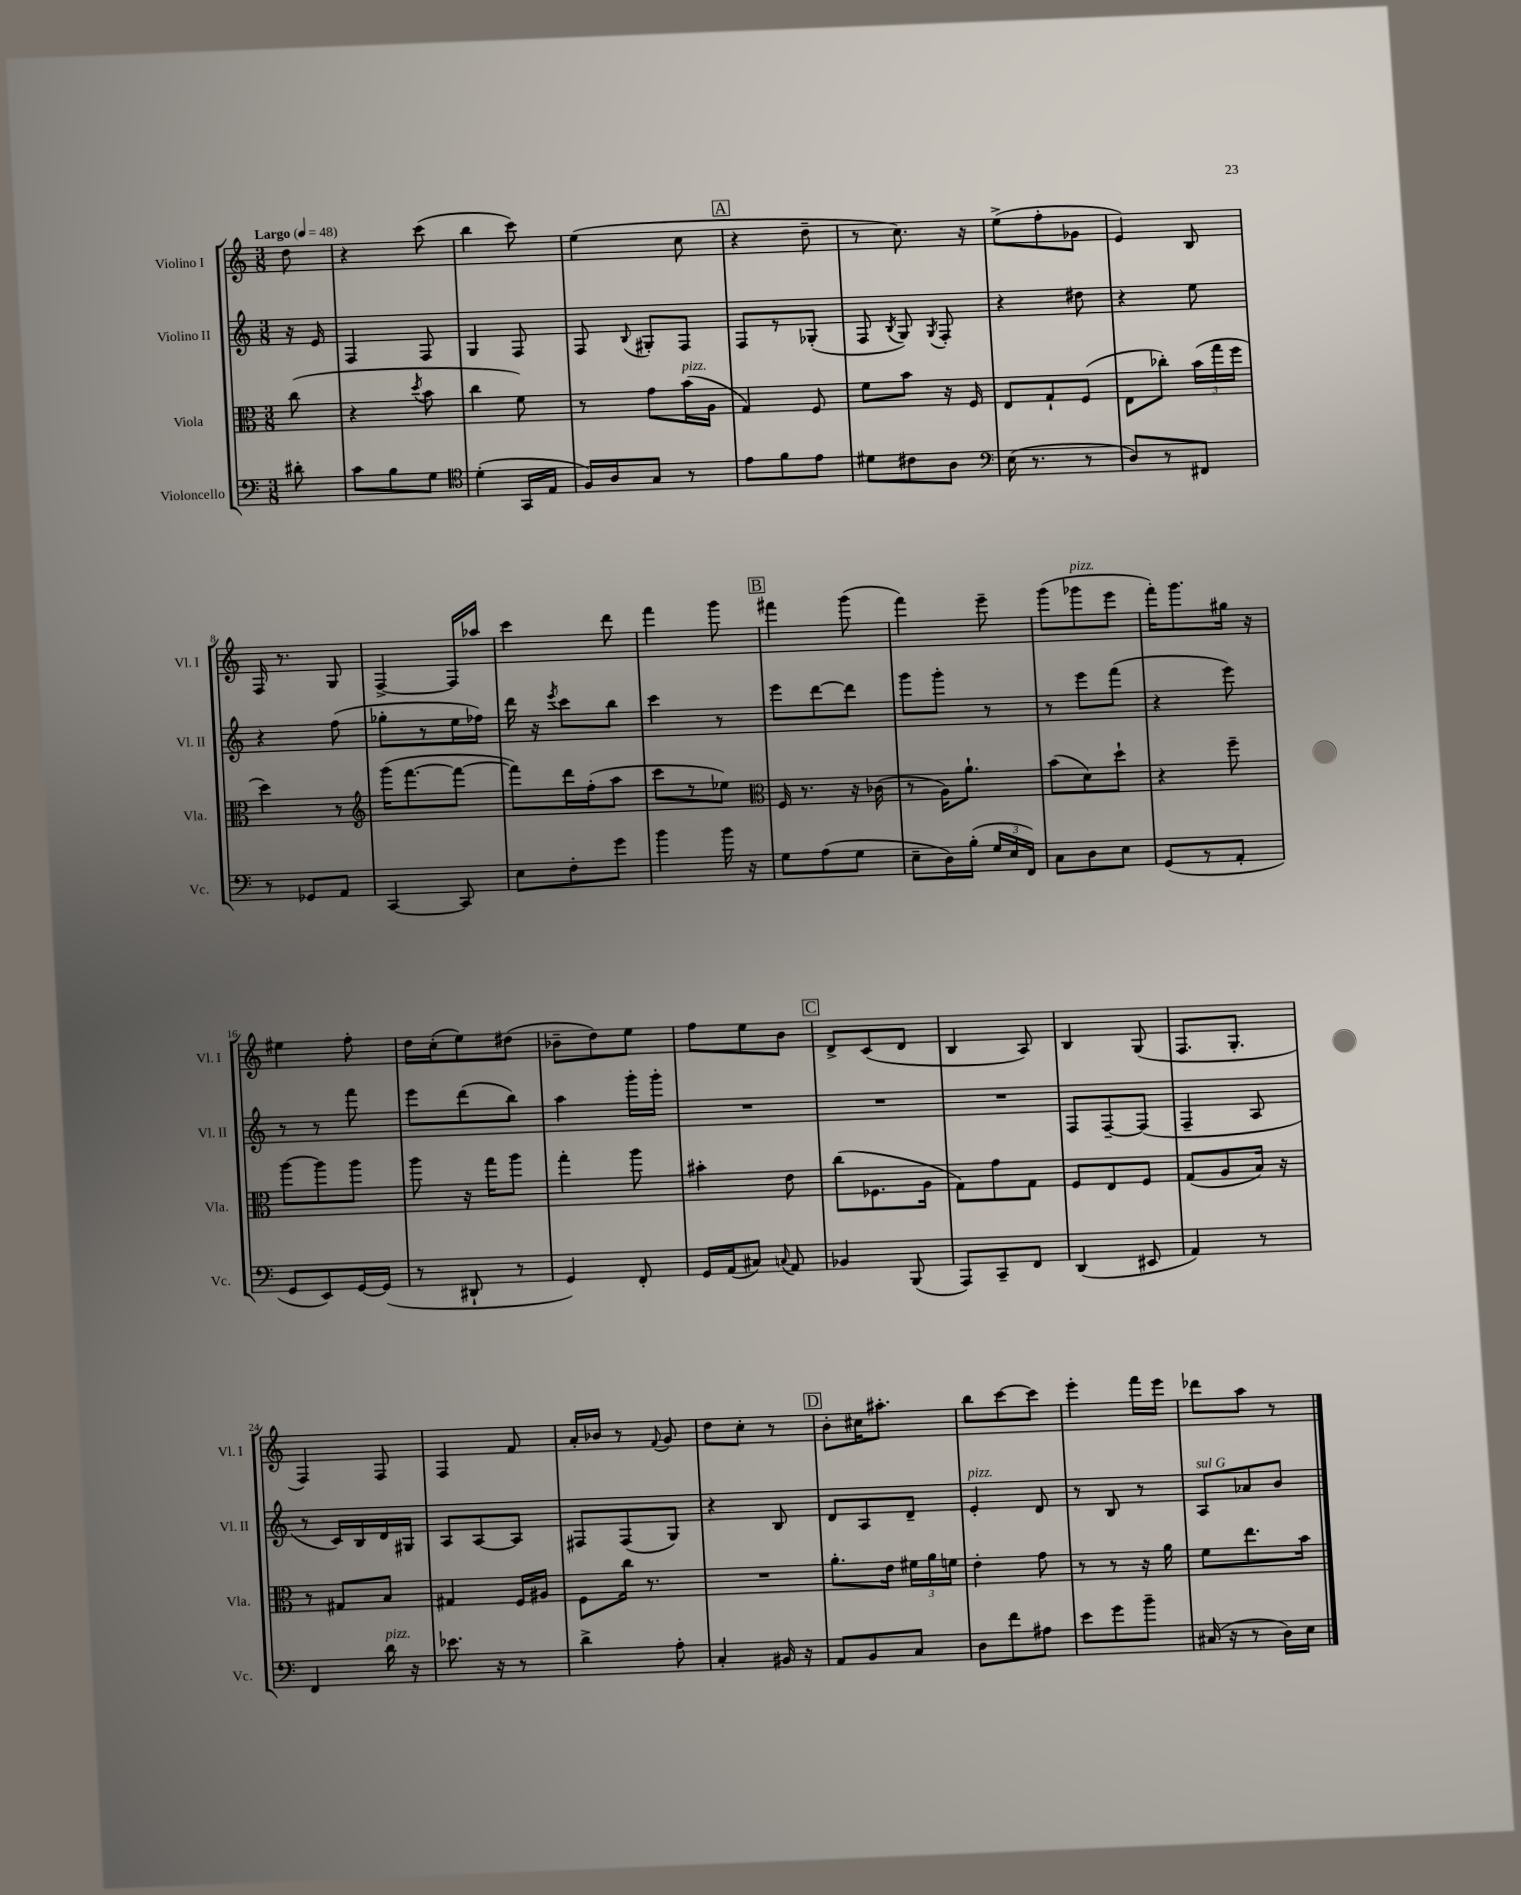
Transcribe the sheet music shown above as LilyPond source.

<<
\new StaffGroup <<
\new Staff = "s0" \with { instrumentName = "Violino I" shortInstrumentName = "Vl. I" } {
    \clef treble \key c \major \numericTimeSignature \time 3/8 \partial 8 \tempo "Largo" 4 = 48
    \autoBeamOff d''8 |
    r4 c'''8( |
    b''4 c'''8) |
    e''4( c''8 |
    \mark \markup { \box "A" } r4 d''8-- |
    r8 c''8.) r16 |
    e''8[->( f''8-. ges'8] |
    e'4) b8 |
    f16 r8. g8 |
    f4~-> f16[ aes''16] |
    c'''4 d'''8 |
    f'''4 g'''8 |
    \mark \markup { \box "B" } fis'''4 g'''8( |
    f'''4) e'''8-- |
    g'''8[( ges'''8^\markup { \italic "pizz." } e'''8] |
    f'''16[-.) g'''8. gis''16] r16 |
    eis''4 f''8-. |
    d''16[ c''16-.( e''8) dis''8]( |
    bes'8[-- d''8) e''8] |
    f''8[ e''8 b'8] |
    \mark \markup { \box "C" } d'8[-> c'8( d'8] |
    b4 a8) |
    b4 g8( |
    f8.[ g8.]-. |
    f4) f8 |
    f4 f'8 |
    a'16[-. bes'16] r8 \appoggiatura { f'8 } g'8 |
    d''8[ c''8]-. r8 |
    \mark \markup { \box "D" } b'8[-. cis''16 ais''8.]-. |
    b''8[ c'''8~ c'''8] |
    e'''4-. f'''16[ e'''16] |
    des'''8[ a''8] r8 \bar "|." |
}
\new Staff = "s1" \with { instrumentName = "Violino II" shortInstrumentName = "Vl. II" } {
    \clef treble \key c \major \numericTimeSignature \time 3/8 \partial 8
    \autoBeamOff r16 e'16 |
    f4 f8 |
    g4 f8 |
    f8 \appoggiatura { b8 } gis8[-. f8] |
    \mark \markup { \box "A" } f8[ r8 ges8]-.( |
    f8 \acciaccatura { b8 } g8) \acciaccatura { g8 } f8-. |
    r4 dis''8 |
    r4 e''8 |
    r4 f''8( |
    ges''8[-. r8 e''16 fes''16]) |
    d'''16 r16 \acciaccatura { e'''8 } c'''8[ b''8] |
    c'''4 r8 |
    \mark \markup { \box "B" } e'''8[ d'''8~ d'''8] |
    g'''8[ g'''8]-. r8 |
    r8 e'''8[ f'''8]( |
    r4 e'''8) |
    r8 r8 f'''8 |
    e'''8[ d'''8( b''8]) |
    a''4 g'''16[-. g'''16]-. |
    R4. |
    \mark \markup { \box "C" } R4. |
    R4. |
    f8[ f8~-- f8]( |
    f4-- a8 |
    r8 c'16[) b16 d'16 gis16] |
    a8[ a8~ a8] |
    fis8[ fis8( g8]) |
    r4 b8 |
    \mark \markup { \box "D" } d'8[ a8 d'8]-- |
    e'4-.^\markup { \italic "pizz." } d'8 |
    r8 b8 r8 |
    a8[^\markup { \italic "sul G" } aes'8 b'8] \bar "|." |
}
\new Staff = "s2" \with { instrumentName = "Viola" shortInstrumentName = "Vla." } {
    \clef alto \key c \major \numericTimeSignature \time 3/8 \partial 8
    \autoBeamOff c''8( |
    r4 \acciaccatura { d''8 } b'8 |
    c''4 f'8) |
    r8 g'8[ b'16^\markup { \italic "pizz." }( a16] |
    \mark \markup { \box "A" } g4) f8 |
    f'8[ b'8] r16 f16 |
    e8[ g8-! f8]( |
    e8[ ces''8]-.) \tuplet 3/2 { b'16[( g''16 f''16] } |
    d''4) r8 |
    \clef treble g'''16[( f'''8.~ f'''8]~ |
    f'''8[) d'''16 f''16-.( a''8] |
    c'''8[ r8 ees''8]) |
    \mark \markup { \box "B" } \clef alto f16 r8. r16 ces'16( |
    r8 a16[) a'8.]-! |
    b'8[( d'8) d''8]-! |
    r4 f''8-- |
    a''8[~ a''8 a''8] |
    a''8 r16 g''16[ a''8] |
    g''4-. a''8 |
    bis'4-. e'8 |
    \mark \markup { \box "C" } c''8[( fes8. a16] |
    g8[) g'8 g8] |
    f8[ e8 f8] |
    g8[( a8 b16]) r16 |
    r8 gis8[ b8] |
    gis4 f16[ ais16] |
    f8[ c''16] r8. |
    R4. |
    \mark \markup { \box "D" } a'8.[-. e'16] \tuplet 3/2 { fis'16[ a'16 f'16] } |
    e'4-. g'8 |
    r8 r8 r16 a'16 |
    f'8[ e''8. b'16] \bar "|." |
}
\new Staff = "s3" \with { instrumentName = "Violoncello" shortInstrumentName = "Vc." } {
    \clef bass \key c \major \numericTimeSignature \time 3/8 \partial 8
    \autoBeamOff dis'8-. |
    c'8[ b8 g8] |
    \clef tenor d'4-.( g,16[ e16] |
    f16[) a16 g8] r8 |
    \mark \markup { \box "A" } e'8[ f'8 e'8] |
    dis'8[ cis'8 a8] |
    \clef bass e16( r8. r8 |
    d8[) r8 fis,8] |
    r8 ges,8[ a,8] |
    c,4~ c,8 |
    e8[ f8-. g'8] |
    b'4 b'16 r16 |
    \mark \markup { \box "B" } g8[ a8( g8] |
    e8[-- d16) b16]-.( \tuplet 3/2 { g16[ e16 f,16]) } |
    c8[ d8 e8] |
    g,8[( r8 a,8]-. |
    g,8[ e,8) g,16~ g,16]( |
    r8 dis,8-! r8 |
    g,4) f,8-. |
    g,16[ a,16( cis8]) \appoggiatura { c8 } a,8 |
    \mark \markup { \box "C" } bes,4 b,,8( |
    a,,8[) c,8-- f,8] |
    d,4( eis,8 |
    a,4) r8 |
    f,4 d'16^\markup { \italic "pizz." } r16 |
    ees'8. r16 r8 |
    d'4-> a8-. |
    c4-. bis,16 r16 |
    \mark \markup { \box "D" } a,8[ b,8 c8] |
    d8[ f'8 ais8] |
    e'8[ g'8 b'8]-- |
    cis16( r16 r8 d16[) e16] \bar "|." |
}
>>
>>
